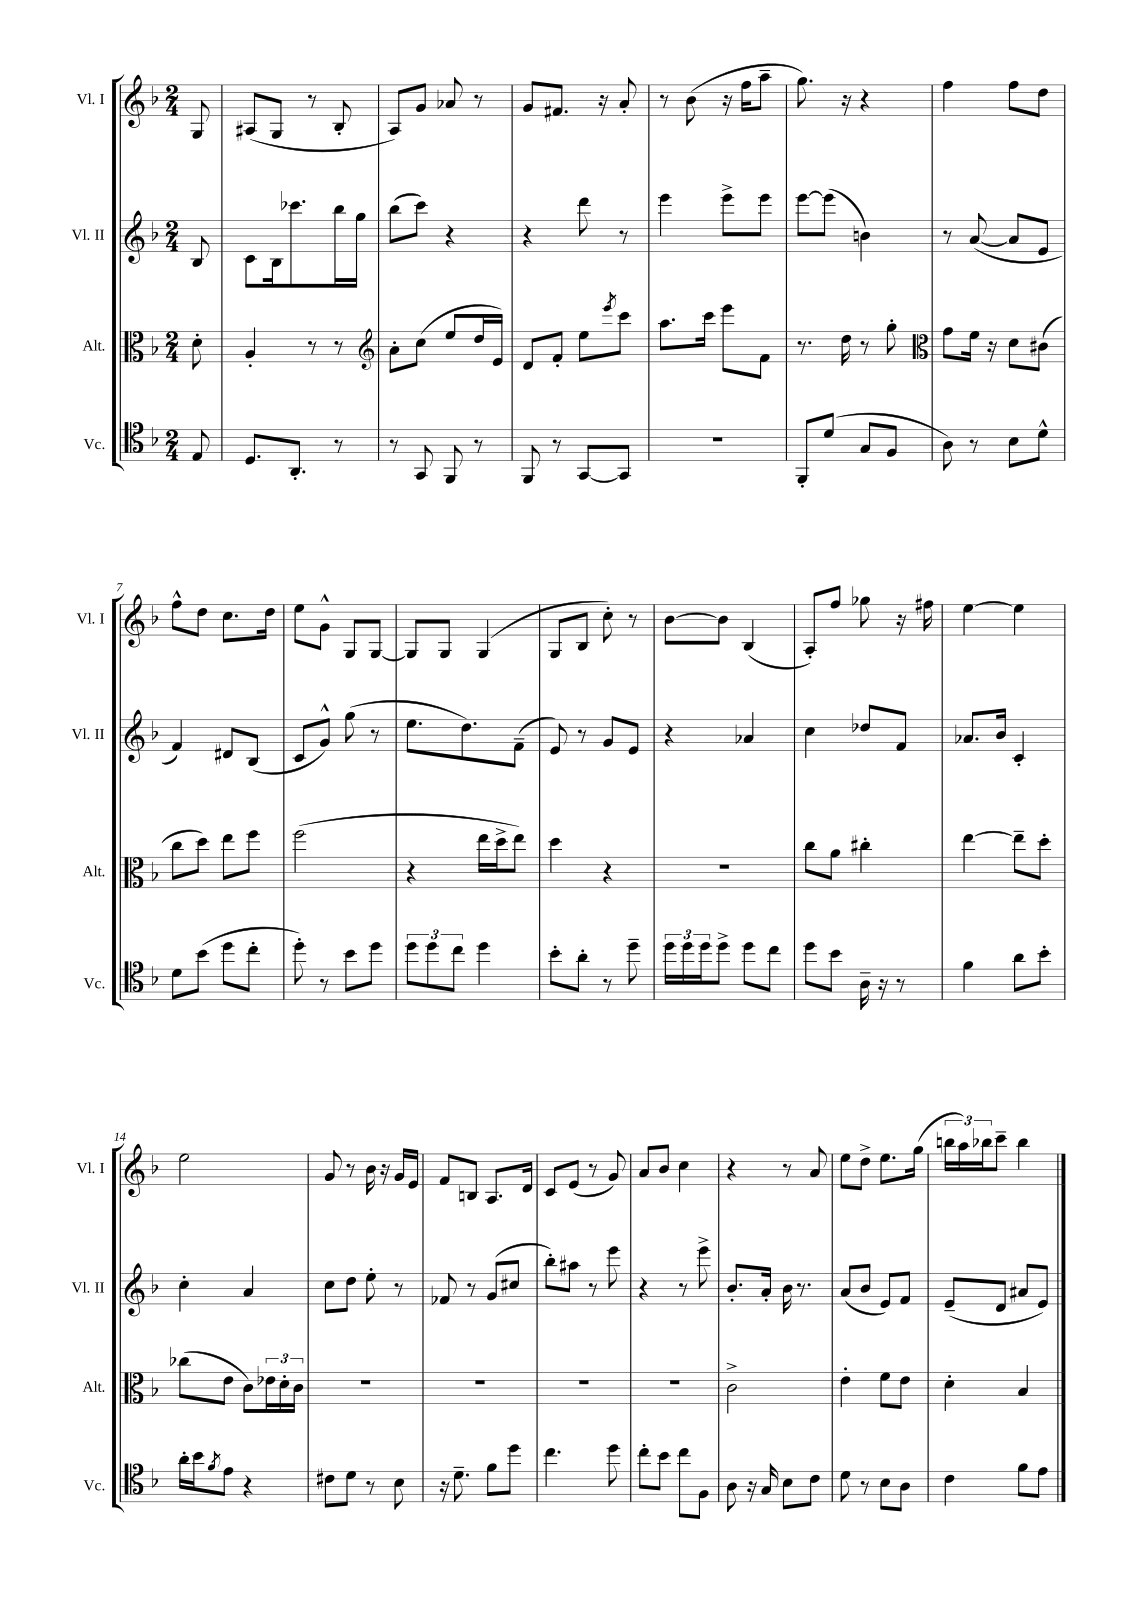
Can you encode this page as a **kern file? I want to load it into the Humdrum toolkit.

**kern	**kern	**kern	**kern
*part4	*part3	*part2	*part1
*staff4	*staff3	*staff2	*staff1
*I"Vc.	*I"Alt.	*I"Vl. II	*I"Vl. I
*I'Vc.	*I'Alt.	*I'Vl. II	*I'Vl. I
*clefC4	*clefC3	*clefG2	*clefG2
*k[b-]	*k[b-]	*k[b-]	*k[b-]
*M2/4	*M2/4	*M2/4	*M2/4
=	=	=	=
8E/	8d'\	8B-/	8G/
=1	=1	=1	=1
8.D/L	4A'/	8c\L	(8A#X/L
.	.	16B-\k	8G/J
8.AA'/J	.	8.ccc-X\	.
.	8r	.	8r
8r	8r	16bb-\L	8B-'/
.	.	16gg\JJ	.
=2	=2	=2	=2
*	*clefG2	*	*
8r	8a'\L	(8bb-\L	8A/L)
8GG/	(8cc\J	8ccc\J)	8g/J
8FF/	8ee/L	4r	8a-X/
8r	16dd/L	.	8r
.	16e/JJ)	.	.
=3	=3	=3	=3
8FF/	8d/L	4r	8g/L
8r	8f'/J	.	8.f#X/J
[8GG/L	8ee\L	8ddd\	.
.	.	.	16r
.	8qeee/	.	.
8GG/J]	8ccc\J	8r	8a'/
=4	=4	=4	=4
2r	8.aa\L	4eee\	8r
.	.	.	(8b-\
.	16ccc\Jk	.	.
.	8eee\L	8eee^\L	16r
.	.	.	16ff\KL
.	8f\J	8eee\J	8aa~\J
=5	=5	=5	=5
8FF'/L	8.r	[8eee\L	8.gg\)
(8d/J	.	(8eee\J]	.
.	16dd\	.	16r
8G/L	8r	4bn\)	4r
8F/J	8gg'\	.	.
=6	=6	=6	=6
*	*clefC3	*	*
8A\)	8g\L	8r	4ff\
8r	16f\Jk	([8a/	.
.	16r	.	.
8B-\L	8d\L	8a/L]	8ff\L
8d^^\J	(8c#X\J	8e/J	8dd\J
!!LO:LB:g=z
=7	=7	=7	=7
8d\L	8cc\L	4f/)	8ff^^\L
(8b-\J	8dd\J)	.	8dd\J
8dd\L	8ee\L	8d#X/L	8.cc\L
8cc'\J	8ff\J	(8B-/J	.
.	.	.	16dd\Jk
=8	=8	=8	=8
8dd'\)	(2ff\	8c/L	8ee\L
8r	.	8g^^/J)	8g^^\J
8b-\L	.	(8gg\	8G/L
8dd\J	.	8r	[8G/J
=9	=9	=9	=9
12dd\L	4r	8.ee\L	8G/L]
12dd\	.	.	.
.	.	.	8G/J
12cc\J	.	.	.
.	.	8.dd\)	.
4dd\	16ee\LL	.	(4G/
.	16dd^\J	.	.
.	8ee\J)	(8f~\J	.
=10	=10	=10	=10
8b-'\L	4dd\	8e/)	8G/L
8a'\J	.	8r	8B-/J
8r	4r	8g/L	8cc'\)
8dd~\	.	8e/J	8r
=11	=11	=11	=11
24dd\LL	2r	4r	[8b-\L
24dd\	.	.	.
24dd\J	.	.	.
8dd^\J	.	.	8b-\J]
8dd\L	.	4a-X/	(4B-/
8cc\J	.	.	.
=12	=12	=12	=12
8dd\L	8cc\L	4cc\	8A'/L)
8b-\J	8a\J	.	8ff/J
16A~\	4cc#X'\	8dd-X/L	8gg-X\
16r	.	.	.
8r	.	8f/J	16r
.	.	.	16ff#X\
=13	=13	=13	=13
4f\	[4ee\	8.a-X/L	[4ee\
.	.	16b-/Jk	.
8a\L	8ee~\L]	4c'/	4ee\]
8b-'\J	8dd'\J	.	.
!!LO:LB:g=z
=14	=14	=14	=14
16a'\LL	(8cc-X\L	4cc'\	2ee\
16b-\J	.	.	.
8qf/	.	.	.
8e\J	8e\J	.	.
4r	8c\L)	4a/	.
.	24e-X\L	.	.
.	24d'\	.	.
.	24c\JJ	.	.
=15	=15	=15	=15
8c#X\L	2r	8cc\L	8g/
8d\J	.	8dd\J	8r
8r	.	8ee'\	16b-\
.	.	.	16r
8B-\	.	8r	16g/LL
.	.	.	16e/JJ
=16	=16	=16	=16
16r	2r	8f-X/	8f/L
8.d~\	.	.	.
.	.	8r	8Bn/J
8f\L	.	(8g/L	8.A/L
8dd\J	.	8cc#X/J	.
.	.	.	16d/Jk
=17	=17	=17	=17
4.cc\	2r	8bb-'\L)	8c/L
.	.	8aa#X\J	(8e/J
.	.	8r	8r
8dd\	.	8eee\	8g/)
=18	=18	=18	=18
8cc'\L	2r	4r	8a/L
8b-\J	.	.	8b-/J
8cc\L	.	8r	4cc\
8F\J	.	8eee^\	.
=19	=19	=19	=19
8A\	2c^\	8.b-'/L	4r
16r	.	.	.
16G/	.	16a'/Jk	.
8B-\L	.	16b-\	8r
.	.	8.r	.
8c\J	.	.	8a/
=20	=20	=20	=20
8d\	4e'\	(8a/L	8ee\L
8r	.	8b-/J	8dd^\J
8B-\L	8f\L	8e/L)	8.ee\L
8A\J	8e\J	8f/J	.
.	.	.	(16gg\Jk
=21	=21	=21	=21
4c\	4d'\	(8e~/L	24bbn\LL
.	.	.	24aa\)
.	.	.	24bb-X\J
.	.	8d/J	8ccc~\J
8f\L	4B-/	8a#X/L	4bb-\
8e\J	.	8e/J)	.
==	==	==	==
*-	*-	*-	*-
